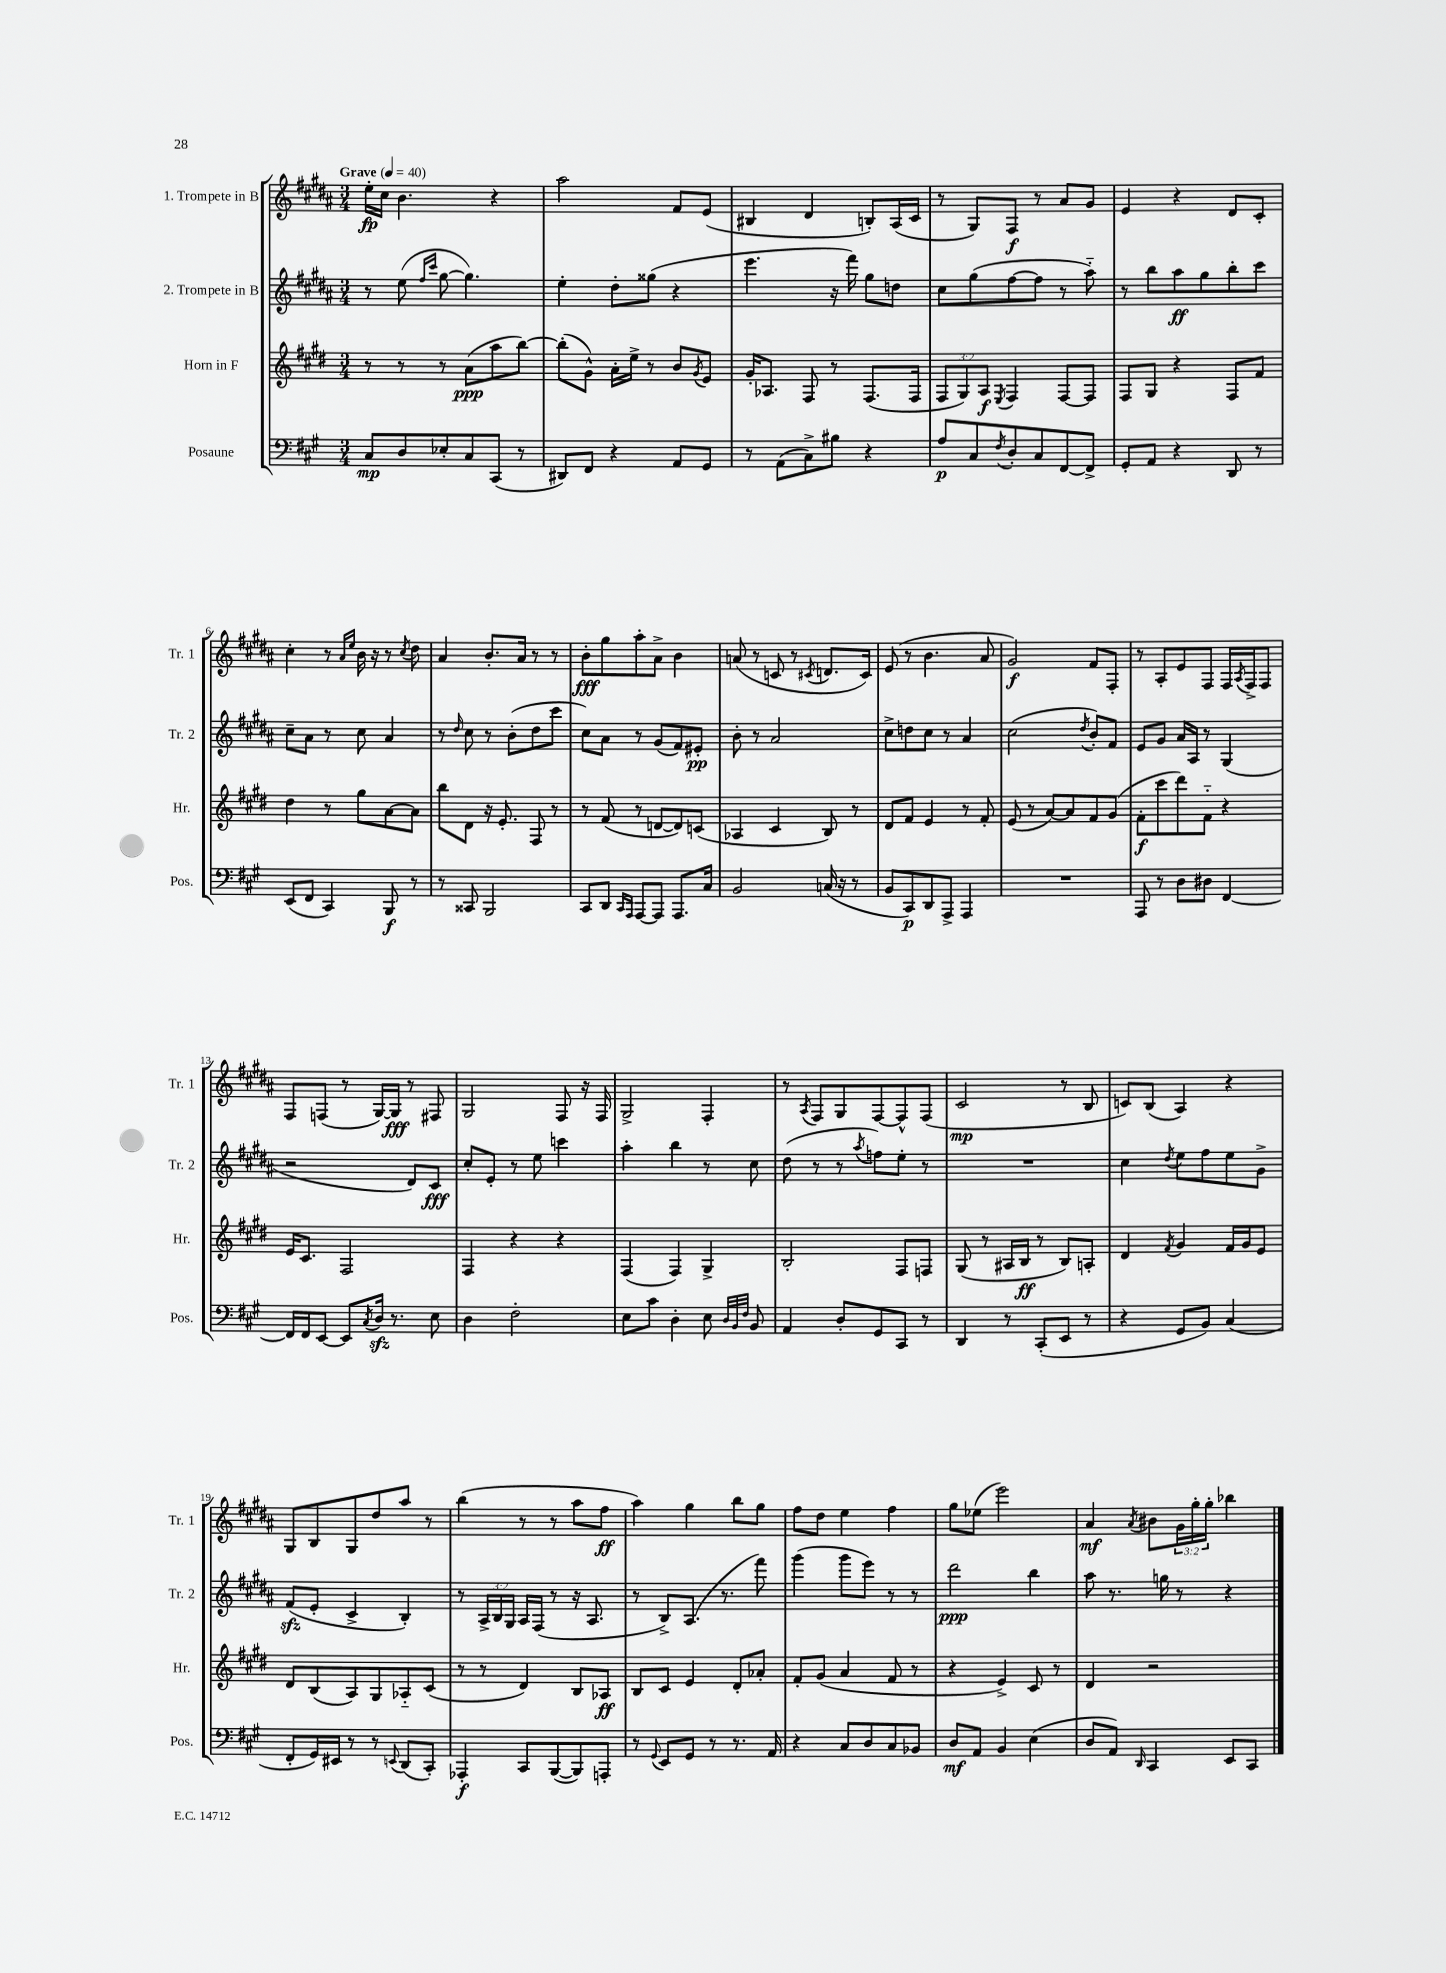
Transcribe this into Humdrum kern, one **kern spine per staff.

**kern	**kern	**kern	**kern
*staff4	*staff3	*staff2	*staff1
*clefF4	*clefG2	*clefG2	*clefG2
*k[f#c#g#]	*k[f#c#g#d#]	*k[f#c#g#d#a#]	*k[f#c#g#d#a#]
*M3/4	*M3/4	*M3/4	*M3/4
*MM40	*MM40	*MM40	*MM40
8C#	8r	8r	16ee'
.	.	.	16cc#
8D	8r	(8ee	4.b
.	.	16qqff#	.
.	.	16qqccc#	.
8E-'	8r	[8gg#	.
8C#	(8a	4.gg#])	.
(8CC#	8aa	.	4r
8r	[8bb)	.	.
=	=	=	=
8DD#)	(8bb']	4ee'	2aa#
8FF#	8g#^^)	.	.
4r	16a'	8dd#'	.
.	16ee^	.	.
.	8r	(8gg##	.
8AA	8b	4r	8f#
.	8qg#	.	.
8GG#	8e	.	(8e
=	=	=	=
8r	16g#'	4.eee	4B#
.	8.A-	.	.
(8AA	.	.	.
8C#^)	8F#	.	4d#
8B#	8r	16r	.
.	.	16fff#)	.
4r	(8.F#	8gg#	8B')
.	.	8dd	(16A#
.	16F#	.	16c#
=	=	=	=
8A	12F#	8cc#	8r
.	12G#)	.	.
8C#	.	(8gg#	8G#)
.	12A	.	.
8qF#	8qE	.	.
8D'	4F#	[8ff#	8F#
8C#	.	8ff#]	8r
[8FF#	[8F#	8r	8a#
8FF#^]	8F#]	8aa#'~)	8g#
=	=	=	=
8GG#'	8F#	8r	4e
8AA	8G#	8bb	.
4r	4r	8aa#	4r
.	.	8gg#	.
8DD	8F#	8bb'	8d#
8r	8f#	8ccc#	8c#'
=	=	=	=
(8EE	4dd#	8cc#~	4cc#'
8FF#	.	8a#	.
4CC#)	8r	8r	8r
.	.	.	16qqa#
.	.	.	16qqee
.	8gg#	8cc#	16b
.	.	.	16r
8BBB	[8a	4a#	8r
.	.	.	8qcc#
8r	8a]	.	8dd#
=	=	=	=
8r	8bb	8r	4a#
.	.	16qqdd#	.
8CC##	8d#	8cc#	.
2BBB	16r	8r	8.b'
.	8.e'	.	.
.	.	(8b'	.
.	.	.	16a#
.	8F#	8dd#	8r
.	8r	8ccc#	8r
=	=	=	=
8CC#	8r	8cc#)	8b'
8DD	(8f#	8a#	8gg#
16qqCC#	.	.	.
16qqAAA	.	.	.
[8AAA	8r	8r	8aa#'
8AAA]	[8d	(8g#	8a#^
8.AAA	8d])	8f#)	4b
.	(8c	8e#'	.
16C#	.	.	.
=	=	=	=
2BB	4A-	8b'	(8a
.	.	8r	8r
.	4c#	2a#	8c
.	.	.	8r
.	.	.	8qc#
(16C	8B)	.	8.d
16r	.	.	.
8r	8r	.	.
.	.	.	16c#)
=	=	=	=
8BB	8d#	8cc#^	(8e
8CC#)	8f#	8dd	8r
8DD	4e	8cc#	4.b
8AAA^	.	8r	.
4AAA	8r	4a#	.
.	8f#'	.	8a#
=	=	=	=
2.r	(8e	(2cc#	2g#)
.	8r	.	.
.	[8a)	.	.
.	8a]	.	.
.	.	8qdd#	.
.	8f#	8b')	8f#
.	(8g#	8f#	8F#'
=	=	=	=
8AAA	8f#'	8e	8r
8r	8ccc#	8g#	8A#'
8D	8ddd#)	16a#	8e
.	.	16A#	.
8D#	8f#'~	8r	8F#
[4FF#	4r	(4G#	16F#
.	.	.	8qA#
.	.	.	16F#^
.	.	.	8F#
=	=	=	=
16FF#]	16e	2r	8F#
16FF#	8.c#	.	.
[8EE	.	.	(8F
8EE]	2F#	.	8r
8qC#	.	.	.
16D	.	.	[16G#)
8.r	.	.	16G#]
.	.	8d#)	8r
8E	.	8c#	8F#
=	=	=	=
4D	4F#	8cc#'	2G#
.	.	8e'	.
2F#'	4r	8r	.
.	.	8ee	.
.	4r	4ccc	8F#
.	.	.	16r
.	.	.	16F#
=	=	=	=
8E	(4F#	4aa#'	2G#^
8c#	.	.	.
4D'	4F#)	4bb	.
8E	4G#^	8r	4F#'
32qqD	.	.	.
32qqBB	.	.	.
32qqF#	.	.	.
8BB	.	8cc#	.
=	=	=	=
4AA	2B'	(8dd#	8r
.	.	.	8qA#
.	.	8r	8F#
8D'	.	8r	8G#
.	.	8qaa#	.
8GG#	.	8ff)	[8F#
8CC#	8F#	8ee'	8F#^^]
8r	8F	8r	(8F#
=	=	=	=
4DD	(8G#	2.r	2c#
.	8r	.	.
8r	16A#	.	.
.	16B	.	.
(8CC#'	8r	.	.
8EE	8B)	.	8r
8r	8A'	.	8B
=	=	=	=
4r	4d#	4cc#	8c)
.	.	.	(8B
.	8qf#	8qdd#	.
8GG#	4g#	8ee	4A#)
8BB)	.	8ff#	.
(4C#	16f#	8ee	4r
.	16g#	.	.
.	8e	8g#^	.
=	=	=	=
8FF#'	8d#	(8f#	8G#
16GG#)	(8B	8e'	8B
16EE#	.	.	.
8r	8A)	4c#^	8G#
8r	8G#	.	8dd#
8qqEE	.	.	.
(8DD	8A-'~	4B')	8aa#
8CC#')	(8c#	.	8r
=	=	=	=
4AAA-'	8r	8r	(4bb
.	8r	24A#^	.
.	.	24B	.
.	.	24G#	.
8CC#	4d#)	16A#	8r
.	.	(16F#	.
([8BBB	.	8r	8r
8BBB])	8B	16r	8aa#
.	.	8.A#	.
8AAA'	8A-	.	8ff#
=	=	=	=
8r	8B	8r	4aa#)
8qqGG#	.	.	.
8EE	8c#	8B^)	.
8GG#	4e	(8.A#	4gg#
8r	.	.	.
.	.	8.r	.
8.r	8d#'	.	8bb
.	8a-'	8fff#)	8gg#
16AA	.	.	.
=	=	=	=
4r	8f#'	(4ggg#	8ff#
.	(8g#	.	8dd#
8C#	4a	8ggg#	4ee
8D	.	8eee)	.
8C#	8f#	8r	4ff#
8BB-	8r	8r	.
=	=	=	=
8D	4r	2ddd#	8gg#
8AA	.	.	(8ee-
4BB	4e^)	.	2eee)
(4E	8c#	4bb	.
.	8r	.	.
=	=	=	=
8D	4d#	8aa#	4a#
8AA)	.	8.r	.
16qqDD	.	.	8qa#
4CC#	2r	.	8b#
.	.	16gg	.
.	.	8r	24g#
.	.	.	24gg#'
.	.	.	24gg#'
8EE	.	4r	4bb-
8CC#	.	.	.
==	==	==	==
*-	*-	*-	*-
